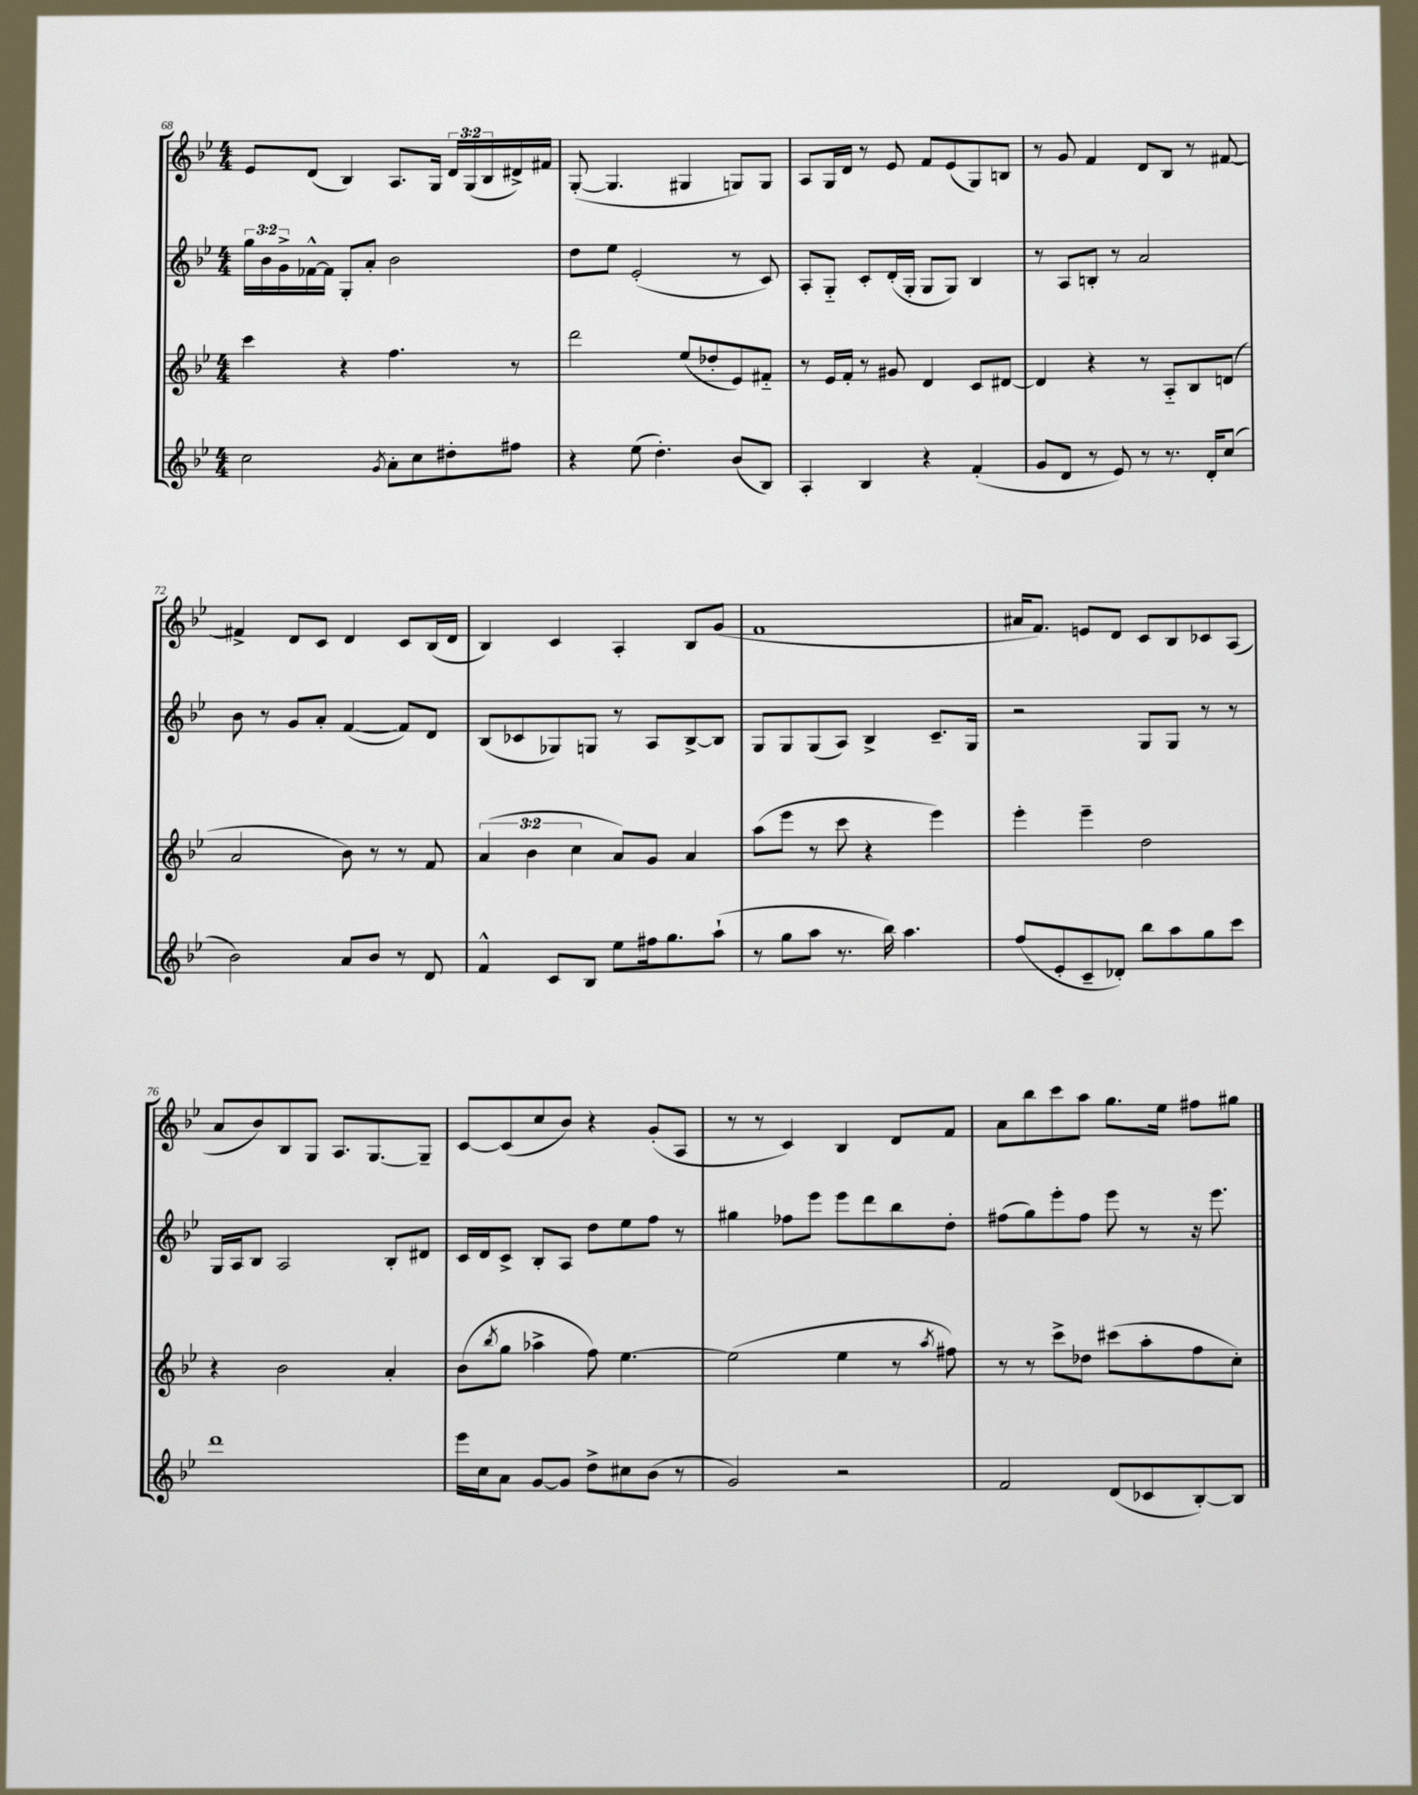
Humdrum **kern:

**kern	**kern	**kern	**kern
*part4	*part3	*part2	*part1
*staff4	*staff3	*staff2	*staff1
*clefG2	*clefG2	*clefG2	*clefG2
*k[b-e-]	*k[b-e-]	*k[b-e-]	*k[b-e-]
*M4/4	*M4/4	*M4/4	*M4/4
=68	=68	=68	=68
2cc\	4ccc\	24gg\LL	8e-/L
.	.	24b-\	.
.	.	24g^\	.
.	.	[16f-X^^\	(8d/J
.	.	16f-\JJ]	.
.	4r	8G'/L	4B-/)
.	.	8a'/J	.
8qg/	.	.	.
8a'\L	4.ff\	2b-\	8.A/L
8cc\	.	.	.
.	.	.	16G/Jk
8dd#X'\	.	.	24d/LL
.	.	.	(24G/
.	.	.	24B-/
8ff#X\J	8r	.	16d#X^/)
.	.	.	16f#X/JJ
=69	=69	=69	=69
4r	2ddd\	8dd\L	([8G'/
.	.	8ee-\J	4.G/]
(8ee-\	.	(2e-'/	.
4.dd'\)	.	.	.
.	(8ee-/L	.	4G#X/
.	8dd-X'/	.	.
(8b-/L	8e-/)	8r	8Gn/L)
8B-/J)	8f#X/J	8c/)	8G/J
=70	=70	=70	=70
4A'/	8r	8A'/L	8A/L
.	16e-/LL	8G/J	16G/L
.	16f'/JJ	.	16d/JJ
4B-/	8r	8c'/L	8r
.	8g#X/	(16d'/L	8e-/
.	.	16G'/JJ	.
4r	4d/	8G/L	8f/L
.	.	8G/J)	(8e-/
(4f'/	8c/L	4B-/	8G/)
.	[8d#X/J	.	8Bn/J
=71	=71	=71	=71
8g/L	4d#/]	8r	8r
8d/J	.	8A/L	8g/
8r	4r	8Bn'/J	4f/
8e-/)	.	8r	.
8r	8r	2a/	8d/L
8.r	8A/L	.	8B-/J
.	8B-/	.	8r
16d'/KL	.	.	.
(8cc/J	(8dn/J	.	[8f#X/
!!LO:LB:g=z
=72	=72	=72	=72
2b-\)	2a/	8b-\	4f#X^/]
.	.	8r	.
.	.	8g/L	8d/L
.	.	8a'/J	8c/J
8a/L	8b-\)	([4f/	4d/
8b-/J	8r	.	.
8r	8r	8f/L])	8c/L
8d/	8f/	8d/J	(16B-/L
.	.	.	16d/JJ
=73	=73	=73	=73
4f^^/	(6a/	(8B-/L	4B-/)
.	.	8c-X/	.
.	6b-\	.	.
8c/L	.	8G-X/)	4c/
.	6cc\	.	.
8B-/J	.	8Gn/J	.
8ee-\L	8a/L)	8r	4A'/
16ff#X\k	8g/J	8A/L	.
8.gg\	.	.	.
.	4a/	[8B-^/	8B-/L
(8aa`\J	.	8B-/J]	(8g/J
=74	=74	=74	=74
8r	(8aa\L	8G/L	1f
8gg\L	8eee-\J	8G/	.
8aa\J	8r	(8G/	.
8.r	8ccc\	8A/J)	.
.	4r	4B-^/	.
16bb-\)	.	.	.
4.aa\	.	.	.
.	4eee-\)	8.c~/L	.
.	.	16G/Jk	.
=75	=75	=75	=75
(8ff/L	4eee-'\	2r	16a#X/KL
.	.	.	8.f/J)
8e-'/	.	.	.
8c~/	4eee-~\	.	8en/L
8d-X'/J)	.	.	8d/J
8bb-\L	2dd\	8G/L	8c/L
8aa\	.	8G/J	8B-/
8gg\	.	8r	8c-X/
8ccc\J	.	8r	(8A/J
!!LO:LB:g=z
=76	=76	=76	=76
1ddd	4r	16G/LL	8a/L
.	.	16A/J	.
.	.	8B-/J	8b-/)
.	2b-\	2A/	8B-/
.	.	.	8G/J
.	.	.	8.A/L
.	.	.	[8.G/
.	4a'/	8B-'/L	.
.	.	8d#X/J	8G~/J]
=77	=77	=77	=77
16eee-\LL	(8b-\L	16c/LL	[8c/L
16cc\J	.	16d/J	.
.	8qbb-/	.	.
8a\J	8gg\J	8c^/J	(8c/]
[8g/L	4aa-X^\	8B-'/L	8cc/
8g/J]	.	8A/J	8b-/J)
8dd^\L	8ff\)	8dd\L	4r
8cc#X\	[4.ee-\	8ee-\	.
(8b-\J	.	8ff\J	(8g'/L
8r	.	8r	8A/J
=78	=78	=78	=78
2g/)	(2ee-\]	4gg#X\	8r
.	.	.	8r
.	.	8ff-X\L	4c/)
.	.	8eee-\J	.
2r	4ee-\	8eee-\L	4B-/
.	.	8ddd\	.
.	8r	8bb-\	8d/L
.	8qaa/	.	.
.	8ff#X\)	8dd'\J	8f/J
=79	=79	=79	=79
2f/	8r	(8ff#X\L	8a\L
.	8r	8gg\)	8bb-\
.	8ccc^\L	8eee-'\	8ccc\
.	8dd-X\J	8ff#\J	8aa\J
(8d/L	(8ccc#X\L	8eee-\	8.gg\L
8c-X/	8aa'\	8r	.
.	.	.	16ee-\Jk
[8B-'/)	8ff\	16r	8ff#X\L
.	.	8.eee-\	.
8B-/J]	8cc'\J)	.	8gg#X\J
==	==	==	==
*-	*-	*-	*-
